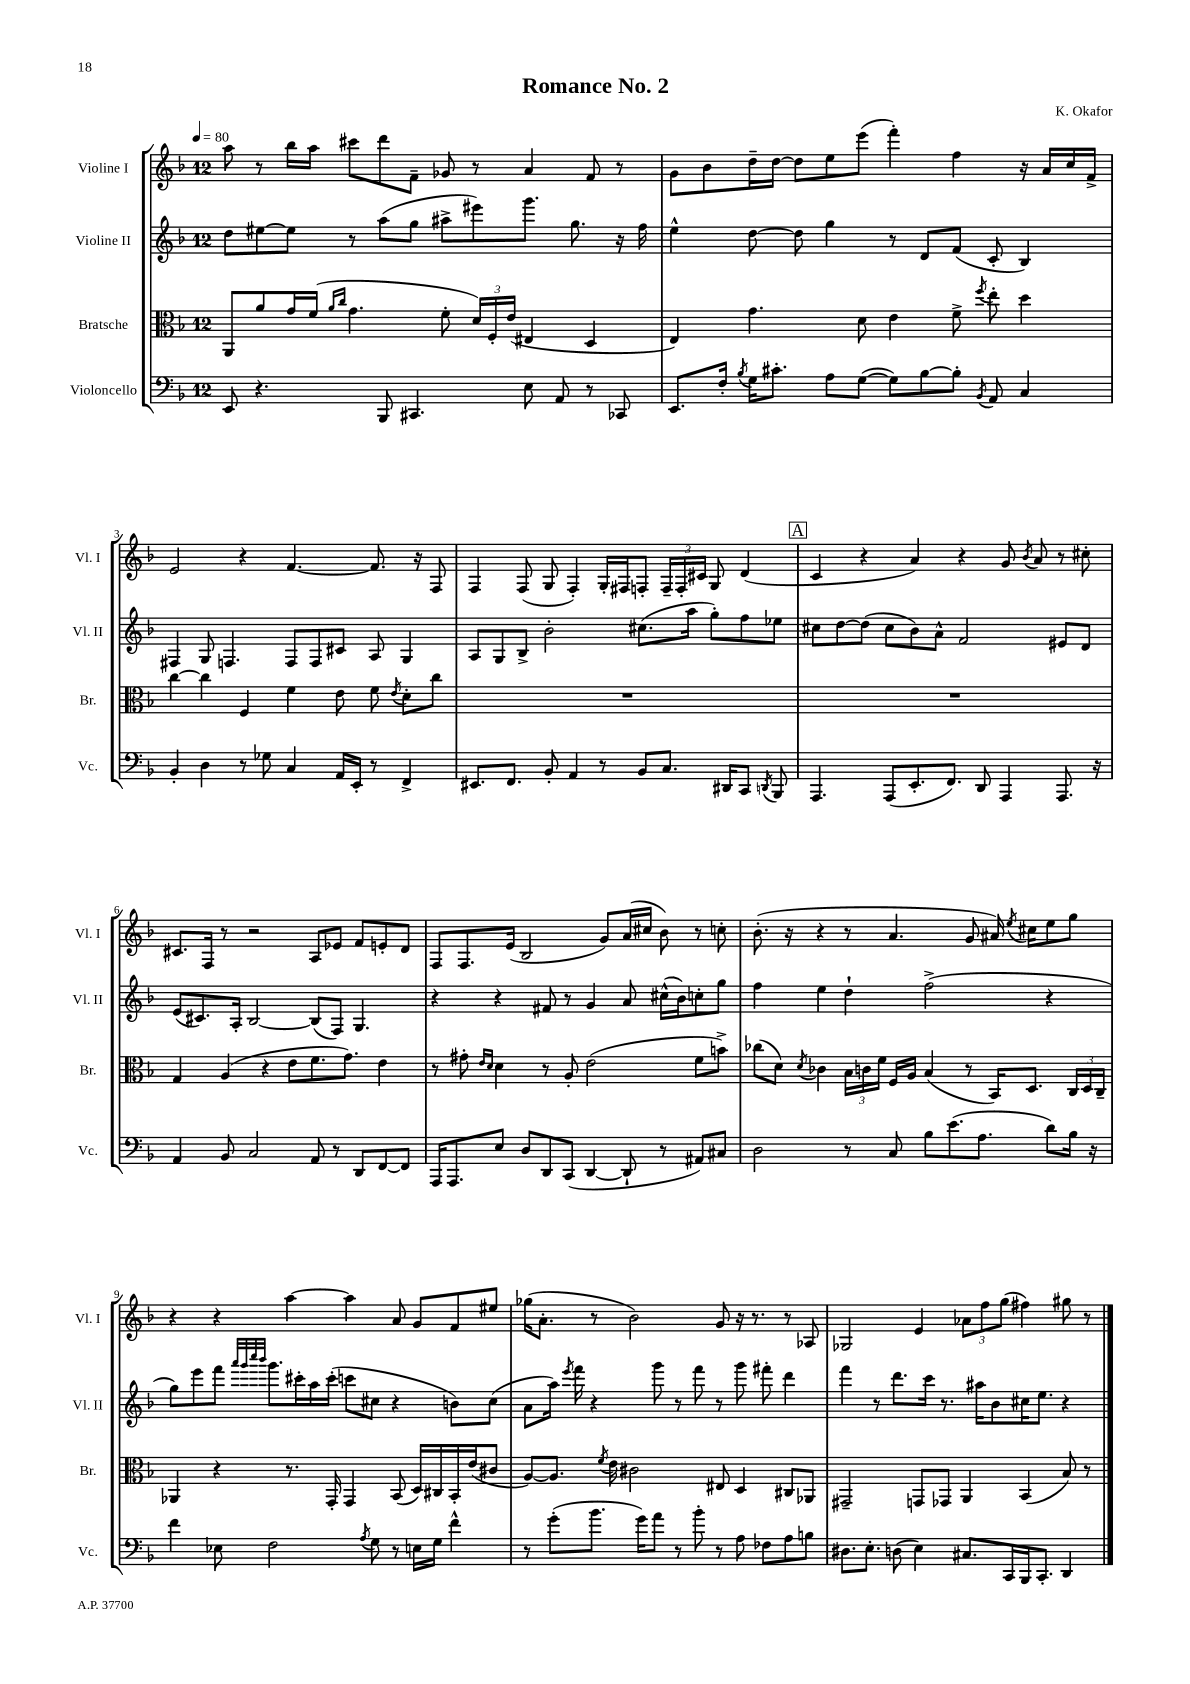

**kern	**kern	**kern	**kern
*staff4	*staff3	*staff2	*staff1
*clefF4	*clefC3	*clefG2	*clefG2
*k[b-]	*k[b-]	*k[b-]	*k[b-]
*M12/8	*M12/8	*M12/8	*M12/8
*MM80	*MM80	*MM80	*MM80
8EE	8AA	8dd	8aa
4.r	8a	[8ee#	8r
.	16g	8ee#]	16bb-
.	(16f	.	16aa
.	16qqa	.	.
.	16qqcc	.	.
.	4.g	8r	8ccc#
8BBB-	.	(8aa	8ddd
4.CC#	.	8gg	8f~
.	8f'	8aa#^	8g-
.	24d)	8eee#)	8r
.	24F'	.	.
.	(24e	.	.
8E	4E#	8.ggg	4a
8AA	.	.	.
.	.	8.gg	.
8r	4D	.	8f
8CC-	.	16r	8r
.	.	16ff	.
=	=	=	=
8.EE	4E)	4ee^^	8g
.	.	.	8b-
16F'	.	.	.
8qB-	.	.	.
16G	4.g	[8dd	16dd~
8.c#'	.	.	[16dd
.	.	8dd]	8dd]
8A	.	4gg	8ee
([8G	8d	.	(8eee
8G])	4e	8r	4fff')
[8B-	.	8d	.
8B-']	8f^	(8f	4ff
8qBB-	8qff	.	.
8AA	8ee'	8c'	.
4C	4dd	4B-)	16r
.	.	.	16a
.	.	.	16cc
.	.	.	16f^
=	=	=	=
4BB-'	[4cc	4F#	2e
4D	4cc]	8G	.
.	.	4.F	.
8r	4F	.	4r
8G-	.	.	.
4C	4f	8F	[4.f
.	.	8F	.
16AA	8e	8c#	.
16EE'	.	.	.
8r	8f	8A	8.f]
.	8qe	.	.
4FF^	8d'	4G	.
.	.	.	16r
.	8cc	.	8F
=	=	=	=
8.EE#	1.r	8A	4F
.	.	8G	.
8.FF	.	.	.
.	.	8B-^	(8F
8BB-'	.	2b-'	8G
4AA	.	.	4F')
8r	.	.	16G'
.	.	.	16F#
8BB-	.	(8.cc#	8F'
8.C	.	.	24F~
.	.	.	24F'
.	.	16aa	.
.	.	.	24c#
.	.	8gg')	8G
16DD#	.	.	.
8CC	.	8ff	(4d
8qDD	.	.	.
8BBB-	.	8ee-	.
=	=	=	=
4.AAA	1.r	8cc#	4c
.	.	[8dd	.
.	.	(8dd]	4r
(8AAA	.	8cc#	.
8.EE'	.	8b-)	4a)
.	.	8a^^	.
8.FF)	.	.	.
.	.	2f	4r
8DD	.	.	.
4AAA	.	.	8g
.	.	.	8qb-
.	.	.	8a
8.AAA	.	8e#	8r
.	.	8d	8cc#'
16r	.	.	.
=	=	=	=
4AA	4G	(8e	8.c#
.	.	8.c#)	.
.	.	.	16F
8BB-	(4A	.	8r
.	.	16A'	.
2C	.	[2B-	2r
.	4r	.	.
.	8e	.	.
8AA	8.f	(8B-]	8A
8r	.	8F)	8e-
.	8.g)	.	.
8DD	.	4.G	8f
[8FF	4e	.	8e'
8FF]	.	.	8d
=	=	=	=
16AAA	8r	4r	8F
8.AAA	.	.	.
.	8g#'	.	8.F
.	16qqe	.	.
.	16qqd	.	.
8E	4d	4r	.
.	.	.	(16e
8D	.	.	2B-
8DD	8r	8f#	.
(8CC	8A'	8r	.
[4DD	(2e	4g	.
.	.	.	8g)
8DD`]	.	8a	(16a
.	.	.	16cc#
8r	.	(16cc#^^	8b-)
.	.	16b-)	.
8AA#)	8f	8cc'	8r
8C#	8b^)	8gg	8cc'
=	=	=	=
2D	(8cc-	4ff	(8.b-'
.	8d)	.	.
.	.	.	16r
.	8qd	.	.
.	4c-	4ee	4r
8r	24B-	4dd`	8r
.	24c	.	.
.	24f	.	.
8C	16F	.	4.a
.	16A	.	.
8B-	(4B-	(2ff^	.
(8.e	.	.	.
.	8r	.	8g
8.A	.	.	.
.	16BB-)	.	16a#)
.	.	.	8qee
.	8.D	.	16cc#
8d)	.	4r	8ee
16B-	24C	.	8gg
.	24D	.	.
16r	.	.	.
.	24C~	.	.
=	=	=	=
4f	4AA-	8gg)	4r
.	.	8eee	.
8E-	4r	8fff	4r
.	.	32qqaaa	.
.	.	32qqggg	.
.	.	32qqcccc	.
.	.	32qqbbb-	.
2F	.	8.ggg	.
.	8.r	.	[4aa
.	.	16ccc#'	.
.	.	16aa	.
.	16GG'	(16ccc#'	.
.	4GG	8ccc	4aa]
8qA	.	.	.
8G	.	8cc#	.
8r	(8BB-	4r	8a
16E	16D)	.	8g
16G	16C#	.	.
4f^^	16BB-'	8b)	8f
.	(16e	.	.
.	8c#	(8cc#	8ee#
=	=	=	=
8r	[8A)	8a	(16gg-
.	.	.	8.a'
(8g'	8.A]	16aa)	.
.	.	8qeee	.
.	.	16fff	.
8.b-	.	4r	8r
.	8qf	.	.
.	16e	.	.
.	2c#	.	2b-)
16g)	.	.	.
8a	.	8ggg	.
8r	.	8r	.
8b-'	.	8fff	.
8r	8E#	8r	8g
8A	4D	8ggg	16r
.	.	.	8.r
8F-	.	8fff#'	.
8A	8C#	4ddd	8r
8B	8AA-	.	8A-
=	=	=	=
8.D#	2GG#~	4fff	2G-
8.E'	.	.	.
.	.	8r	.
(8D	.	8.ddd	.
4E)	8GG	.	4e
.	.	16ccc	.
.	8GG-	8.r	.
8.C#	4AA	.	12a-
.	.	16aa#	.
.	.	.	12ff
.	.	8b-	.
.	.	.	(12gg
16CC	.	.	.
16BBB-	(4BB-	16cc#	4ff#)
8.CC'	.	8.ee	.
4DD	8B-)	4r	8gg#
.	8r	.	8r
==	==	==	==
*-	*-	*-	*-
